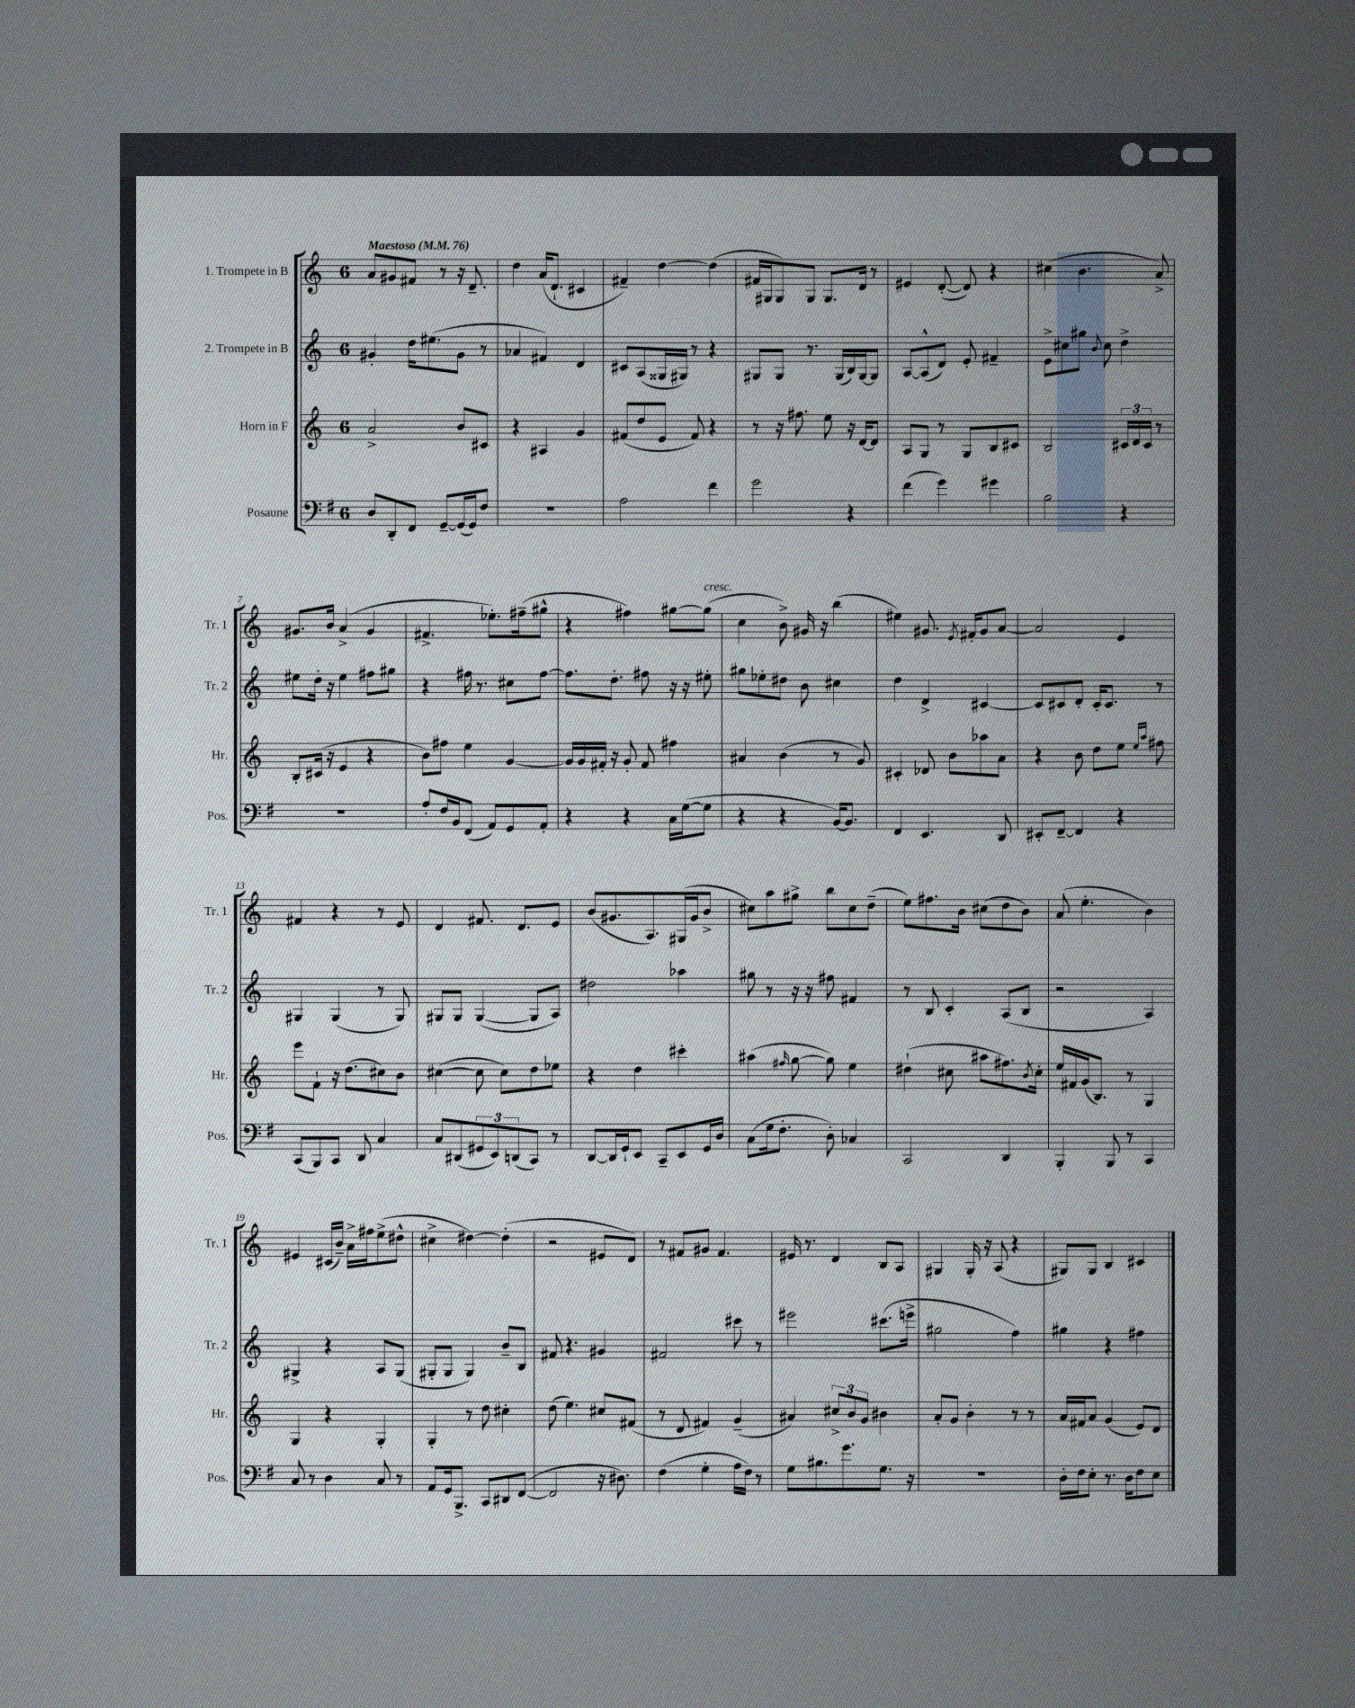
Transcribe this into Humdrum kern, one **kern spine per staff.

**kern	**kern	**kern	**kern
*staff4	*staff3	*staff2	*staff1
*clefF4	*clefG2	*clefG2	*clefG2
*k[f#]	*k[]	*k[]	*k[]
*M6/8	*M6/8	*M6/8	*M6/8
*MM76	*MM76	*MM76	*MM76
8D	2a^	4g#'	8a
8DD'	.	.	8g#
8FF#	.	16dd	8f#
.	.	(8.ee#	.
[8GG~	.	.	8r
(16GG]	8b	8g#	16r
16GG)	.	.	8.d~
8F#	8c#	8r	.
=	=	=	=
2.r	4r	4a-	4dd
.	4A#	4f#)	(16a
.	.	.	8.d`
.	4g	4d	4c#
=	=	=	=
2A	(8f#	8c#	4f#~)
.	8dd	(8A	.
.	8e	16G##	[4dd
.	.	16G#)	.
.	8f#)	8r	.
4f#	4r	4r	(4dd]
=	=	=	=
2g	8r	8G#	16f#
.	.	.	16G#
.	16r	8G#	8G#)
.	8.ff#	.	.
.	.	8.r	8G#
.	8ee	.	8.G#
.	.	(16G#	.
4r	16r	16B)	.
.	[16d	[16G#	16d
.	8d]	8G#]	8r
=	=	=	=
(4f#	8A	[8A	4e#
.	8G	(8A^^]	.
4g)	8r	8d)	([8d'
.	8G	8e'	8d])
4g#	8B	4f#~	4r
.	8c#	.	.
=	=	=	=
2B	2B	8e^	(4cc#
.	.	8cc#	.
.	.	8gg#	4.b
.	.	8qqb	.
.	.	8cc#	.
4r	24c#	4dd^	.
.	24d	.	.
.	24c#	.	.
.	8r	.	8a^)
=	=	=	=
2.r	8B'	8ee#	8.g#
.	(16c#	16dd'	.
.	16r	16r	16b
.	4e	4ee#	(4a^
.	4r	8ff#	4g#
.	.	8gg#	.
=	=	=	=
8A'	8b)	4r	4.f#^
16F#	8ff#	.	.
16BB	.	.	.
(8FF#	4ee	16ff#	.
.	.	8.r	.
8AA)	.	.	8.ee-')
8GG	[4g	8cc#	.
.	.	.	(16ff#~
8AA'	.	[8ff#	8gg#^^
=	=	=	=
4r	16g]	8.ff#]	4r
.	16g	.	.
.	16f#'	.	.
.	16r	8.dd'	.
4r	8g'	.	4ff#)
.	8f#	8ff#	.
16C	4ff#	16r	[8gg#
([16G	.	16r	.
8G]	.	8ee#'	(8gg#]
=	=	=	=
4r	4a#	8gg#	4cc
.	.	8ee-'	.
4r	(4b	8dd#	8b^)
.	.	8b	16g#
.	.	.	16r
[16BB)	8r	4cc#	(4bb
8.BB]	.	.	.
.	8g)	.	.
=	=	=	=
4FF#	4c#'	4dd	4ee#)
4.EE	8d-	4d^	8.g#
.	8b	.	.
.	.	.	8qe
.	.	.	16f#'
.	8aa-	[4c#	8g#
8DD	8a	.	[8a
=	=	=	=
8EE#'	4r	8c#]	2a]
[8FF#~	.	8c#	.
4FF#]	8b	8d'	.
.	8dd	16c#'	.
.	.	8.c#	.
4r	8ee	.	4e
.	16qqee	.	.
.	16qqaa	.	.
.	8ff#	8r	.
=	=	=	=
(8CC	8eee	4G#	4f#
8BBB)	8f`	.	.
8CC	16r	(4G#	4r
.	(8.dd	.	.
8DD	.	.	.
4C	8cc#)	8r	8r
.	8b	8G#)	8e
=	=	=	=
8C	([4cc#	8G#	4d
(8DD#	.	8G#	.
12GG#	8cc#]	([4G#	8.f#
12EE)	.	.	.
.	8cc#)	.	.
(12DD	.	.	.
.	.	.	8.d
8CC)	8dd	8G#]	.
8r	8ee-	8A)	8e
=	=	=	=
[8DD	4r	2dd#	(8b
16DD]	.	.	8.g#
16GG`	.	.	.
8EE	4dd	.	.
.	.	.	8.A)
8CC~	.	.	.
8EE	4ccc#'	4aa-	(16G#
.	.	.	16g#
16GG	.	.	8b^
16D	.	.	.
=	=	=	=
(8C	(4aa#	8gg#	8cc#)
16G	.	8r	8aa
8.F#'	.	.	.
.	16qqff#	.	.
.	[8gg	16r	8gg#^
.	.	16r	.
8D')	8gg])	8ff#	8bb
4C-	4ee	4f#	8cc#
.	.	.	(8dd~
=	=	=	=
2CC	(4dd#`	8r	8ee)
.	.	8B	8.ff#
.	8cc#	4c'	.
.	.	.	16b
.	8aa#	.	(8cc#
4DD	8.ff#)	(8A	8dd
.	.	8B	8b)
.	8qb	.	.
.	16cc#'	.	.
=	=	=	=
4BBB'	16ee	2r	(8a
.	16f#	.	.
.	(16g	.	4.ee'
.	8.B)	.	.
8BBB	.	.	.
8r	8r	.	.
4CC	4G	4A)	4b)
=	=	=	=
8C	4G	4G#^	4e#
8r	.	.	.
4D	4r	4r	(16c#
.	.	.	16b~)
.	.	.	16a^
.	.	.	16ff#
8C	4G'	8A	(8ee^
8r	.	(8G#	8dd#^^
=	=	=	=
8AA	4G'	8G#'	4cc#^
16GG	.	8G#	.
8.BBB^	.	.	.
.	8r	4G#)	[4dd#)
8CC	8dd	.	.
8DD#	4cc#'	8b~	(4dd#']
([8FF#	.	8B	.
=	=	=	=
2FF#]	(8dd	8f#	2r
.	4.ee)	4.r	.
16r	8cc#	4g#	8e#
8.D#)	.	.	.
.	(8f#	.	8d)
=	=	=	=
(4F#	8r	2f#	8r
.	8d	.	8f#
4G'	4f#)	.	8g#
.	.	.	4.f#
16A	(4g~	8ccc#	.
16F#)	.	.	.
8r	.	8r	.
=	=	=	=
8G	4a#)	2eee#	16e#
.	.	.	8.r
8.B#	.	.	.
.	12cc#^	.	4d
8.g	.	.	.
.	12b	.	.
.	12g	.	.
8.G	4b#	(8.ccc#	8B
.	.	.	8A
16r	.	16eee^	.
=	=	=	=
2.r	8a'	2gg#	4G#
.	8g	.	.
.	4b'	.	16G#'
.	.	.	16r
.	.	.	(8A
.	8r	4ff)	4r
.	8r	.	.
=	=	=	=
16D'	16a	4gg#	8G#)
16F#	16f#	.	.
8E'	8a	.	8G#
8.r	(4g	4r	4B
16D	.	.	.
8F#	8e)	4ff#	4c#
8E	8d	.	.
==	==	==	==
*-	*-	*-	*-
